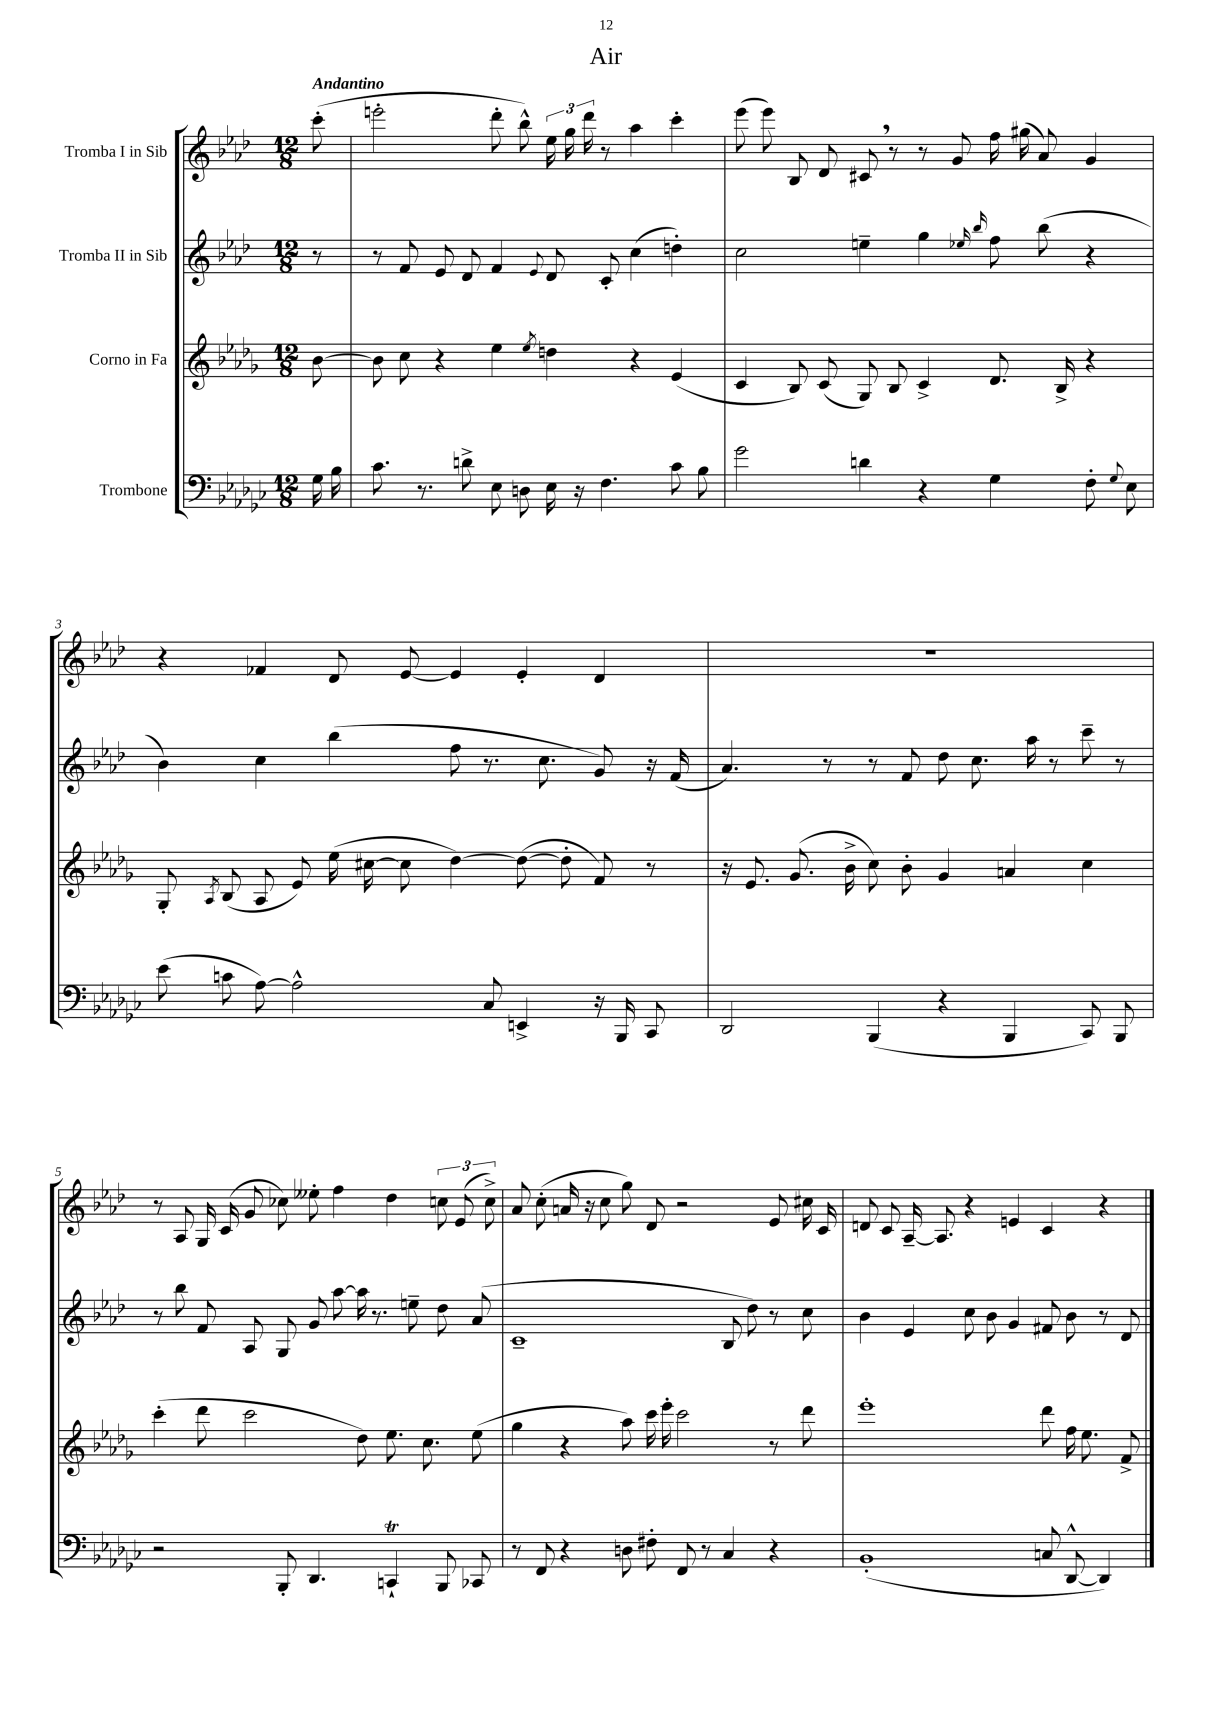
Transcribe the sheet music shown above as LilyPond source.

\header { title = "Air" }
<<
\new StaffGroup <<
\new Staff = "s0" \with { instrumentName = "Tromba I in Sib" } {
    \clef treble \key aes \major \numericTimeSignature \time 12/8 \partial 8 \tempo "Andantino"
    \autoBeamOff c'''8-.( |
    e'''2-. des'''8-. bes''8-^) \tuplet 3/2 { ees''16 g''16 des'''16 } r8 aes''4 c'''4-. |
    ees'''8( ees'''8) bes8 des'8 cis'8 \breathe r8 r8 g'8 f''16 gis''16( aes'8) g'4 |
    r4 fes'4 des'8 ees'8~ ees'4 ees'4-. des'4 |
    R1. |
    r8 aes8 g16 c'16( g'8 ces''8) eeses''8-. f''4 des''4 \tuplet 3/2 { c''8 ees'8( c''8->) } |
    aes'8 c''8-.( a'16 r16 c''8 g''8) des'8 r2 ees'8 cis''16 c'16 |
    d'8 c'8 aes16~-- aes8. r4 e'4 c'4 r4 \bar "|." |
}
\new Staff = "s1" \with { instrumentName = "Tromba II in Sib" } {
    \clef treble \key aes \major \numericTimeSignature \time 12/8 \partial 8
    \autoBeamOff r8 |
    r8 f'8 ees'8 des'8 f'4 \appoggiatura { ees'8 } des'8 c'8-. c''4( d''4-.) |
    c''2 e''4-- g''4 \grace { ees''16 bes''16 } f''8 bes''8( r4 |
    bes'4) c''4 bes''4( f''8 r8. c''8. g'8) r16 f'16( |
    aes'4.) r8 r8 f'8 des''8 c''8. aes''16 r8 c'''8-- r8 |
    r8 bes''8 f'8 aes8 g8 g'8 aes''8~ aes''16 r8. e''8-- des''8 aes'8( |
    c'1-- bes8 des''8) r8 c''8 |
    bes'4 ees'4 c''8 bes'8 g'4 fis'8 bes'8 r8 des'8 \bar "|." |
}
\new Staff = "s2" \with { instrumentName = "Corno in Fa" } {
    \clef treble \key des \major \numericTimeSignature \time 12/8 \partial 8
    \autoBeamOff bes'8~ |
    bes'8 c''8 r4 ees''4 \acciaccatura { ees''8 } d''4 r4 ees'4( |
    c'4 bes8) c'8( ges8) bes8 c'4-> des'8. bes16-> r4 |
    ges8-. \acciaccatura { aes8 } bes8( aes8 ees'8) ees''16( cis''16~ cis''8 des''4~) des''8~( des''8-. f'8) r8 |
    r16 ees'8. ges'8.( bes'16-> c''8) bes'8-. ges'4 a'4 c''4 |
    c'''4-.( des'''8 c'''2 des''8) ees''8. c''8. ees''8( |
    ges''4 r4 aes''8) c'''16 ees'''16-. c'''2 r8 des'''8 |
    ees'''1-. des'''8 f''16 ees''8. f'8-> \bar "|." |
}
\new Staff = "s3" \with { instrumentName = "Trombone" } {
    \clef bass \key ges \major \numericTimeSignature \time 12/8 \partial 8
    \autoBeamOff ges16 bes16 |
    ces'8. r8. d'8-> ees8 d8 ees16 r16 f4. ces'8 bes8 |
    ges'2 d'4 r4 ges4 f8-. \appoggiatura { ges8 } ees8 |
    ees'8( c'8 aes8~) aes2-^ ces8 e,4-> r16 bes,,16 ces,8 |
    des,2 bes,,4( r4 bes,,4 ces,8) bes,,8 |
    r2 bes,,8-. des,4. c,4-!\trill bes,,8 ces,8 |
    r8 f,8 r4 d8 fis8-. f,8 r8 ces4 r4 |
    bes,1-.( c8 des,8~-^ des,4) \bar "|." |
}
>>
>>
